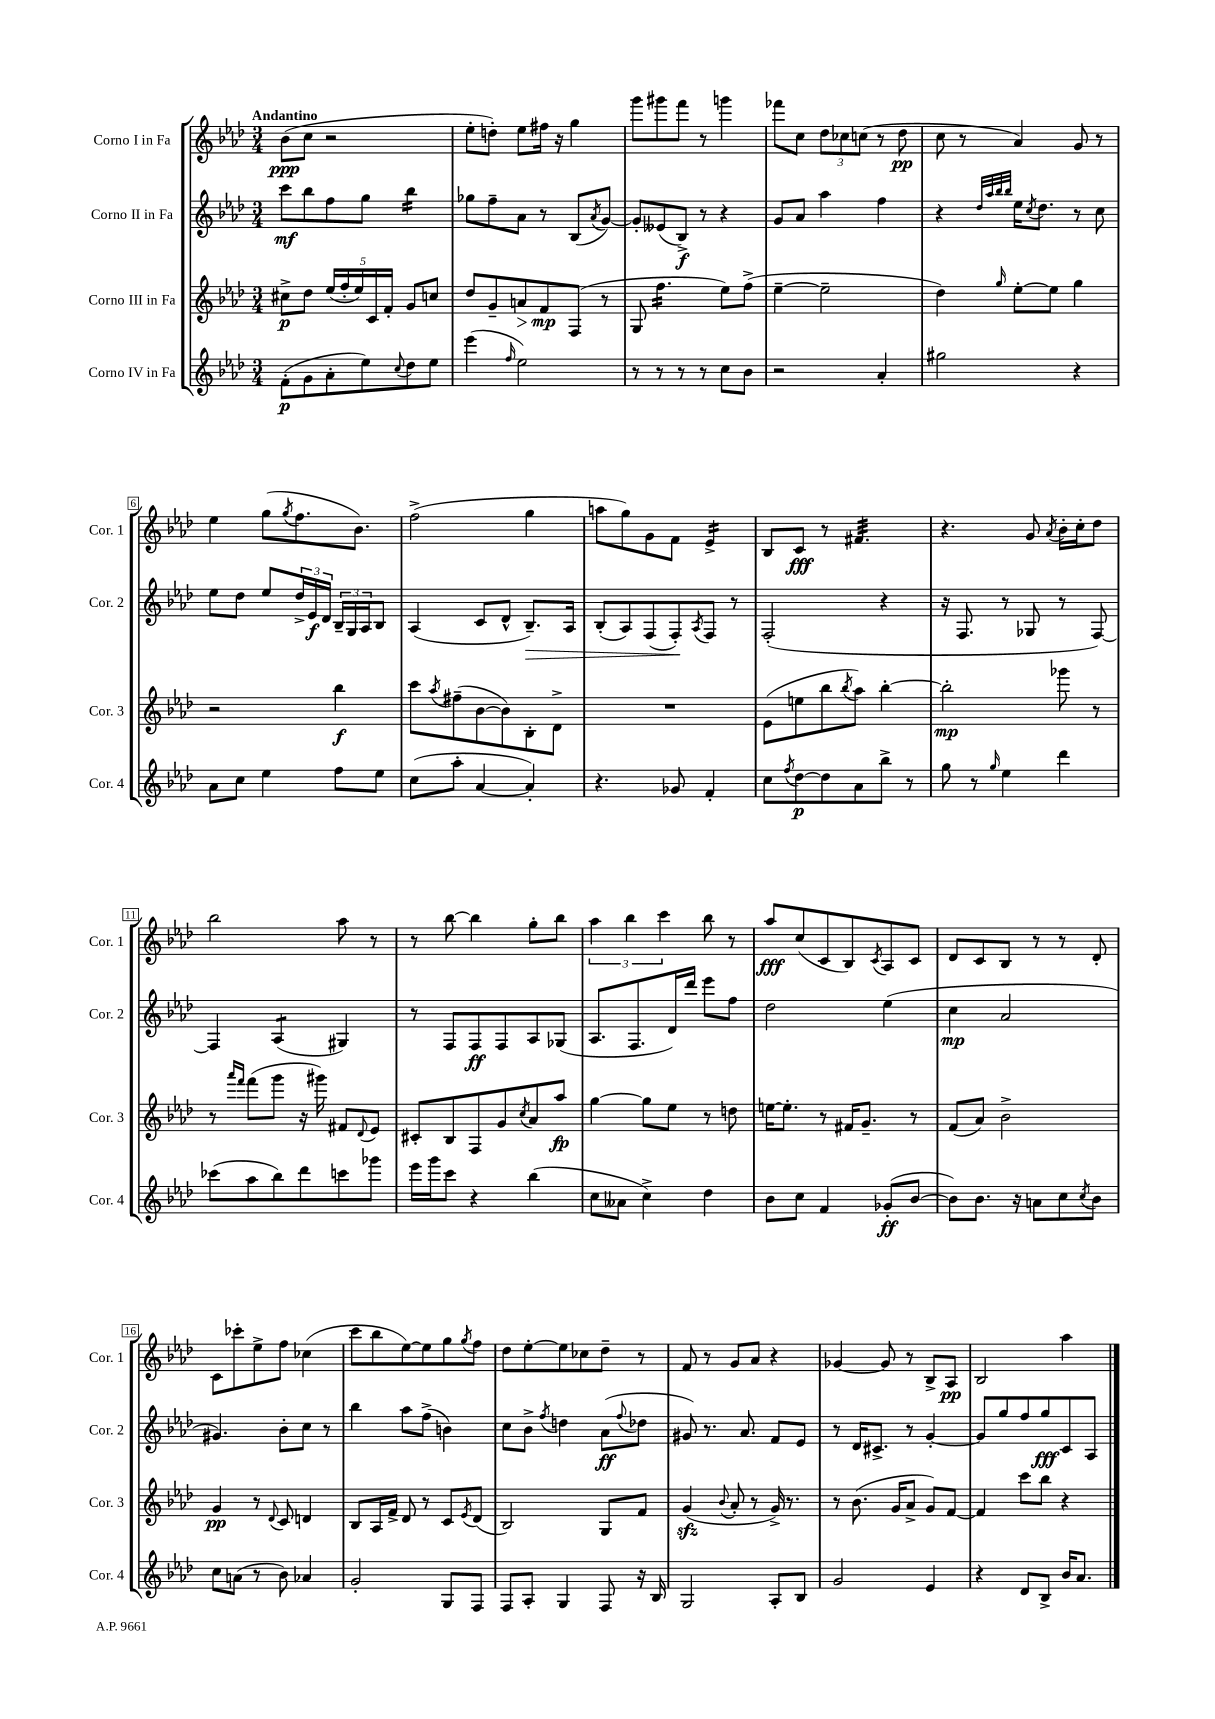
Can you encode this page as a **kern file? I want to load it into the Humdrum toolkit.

**kern	**kern	**kern	**kern
*staff4	*staff3	*staff2	*staff1
*clefG2	*clefG2	*clefG2	*clefG2
*k[b-e-a-d-]	*k[b-e-a-d-]	*k[b-e-a-d-]	*k[b-e-a-d-]
*M3/4	*M3/4	*M3/4	*M3/4
(8f'\L	8cc#^\L	8ccc\L	(8b-\L
8g\	8dd-\J	8bb-\	8cc\J
8a-'\	(20ee-/LL	8ff\	2r
.	20ff'/	.	.
.	20ee-/)	.	.
8ee-\)	.	8gg\J	.
.	20c/	.	.
.	20f'/JJ	.	.
8qqcc/	.	.	.
8dd-\	8g/L	4bb-\	.
8ee-\J	8cc/J	.	.
=	=	=	=
(4eee-\	8dd-/L	8gg-\L	8ee-'\L
.	8g~/	8ff~\	8dd'\J)
16qqff/	.	.	.
2ee-\)	8a/	8a-\J	8ee-\L
.	8f/	8r	16ff#\Jk
.	.	.	16r
.	(8F/J	(8B-/L	4gg\
.	.	8qa-/	.
.	8r	[8g/J)	.
=	=	=	=
8r	8G/	8g'/]L	8ggg\L
8r	4.ff\	(8e--/	8ggg#\
8r	.	8B-^/J)	8fff\J
8r	.	8r	8r
8cc\L	8ee-\L)	4r	4ggg\
8b-\J	(8ff^\J	.	.
=	=	=	=
2r	[4ee-~\	8g/L	8fff-\L
.	.	8a-/J	8cc\J
.	2ee-~\]	4aa-\	12dd-\L
.	.	.	12cc-\
.	.	.	(12cc\J
4a-'/	.	4ff\	8r
.	.	.	8dd-\
=	=	=	=
2gg#\	4dd-\)	4r	8cc\
.	.	.	8r
.	.	32qqdd-/LLL	.
.	.	32qqaa-/	.
.	.	32qqbb-/	.
.	16qqgg/	32qqbb-/JJJ	.
.	[8ee-'\L	16ee-\LK	4a-/)
.	.	8qcc/	.
.	.	8.dd-\J	.
.	8ee-\]J	.	.
4r	4gg\	8r	8g/
.	.	8cc\	8r
=	=	=	=
8a-\L	2r	8ee-\L	4ee-\
8cc\J	.	8dd-\J	.
4ee-\	.	8ee-/L	(8gg\L
.	.	.	8qgg/
.	.	24dd-^/L	8.ff\
.	.	24e-/	.
.	.	24d-/JJ	.
8ff\L	4bb-\	24B-~/LL	.
.	.	24G/	.
.	.	.	8.b-\J)
.	.	24A-/J	.
8ee-\J	.	8B-/J	.
=	=	=	=
(8cc\L	8ccc\L	(4A-/	(2ff^\
.	8qaa-/	.	.
8aa-'\J	(8ff#~\	.	.
[4a-/	[8b-\	8c/L	.
.	8b-\])	8d-^^/J	.
4a-'/])	8B-'\	8.B-~/L)	4gg\
.	8d-^\J	.	.
.	.	16A-/Jk	.
=	=	=	=
4.r	2.r	(8B-'/L	8aa\L
.	.	8A-/)	8gg\)
.	.	(8F/	8g\
8g-/	.	8F'/)	8f\J
.	.	8qA-/	.
4f'/	.	8F/J	4e-^/
.	.	8r	.
=	=	=	=
8cc\L	(8e-\L	(2F'/	8B-/L
8qff/	.	.	.
[8dd-\	8ee\	.	8c/J
8dd-\]	8bb-\	.	8r
.	8qbb-/	.	.
8a-\	8aa-\J)	.	4.f#/
8bb-^\J	[4bb-'\	4r	.
8r	.	.	.
=	=	=	=
8gg\	2bb-'\]	16r	4.r
.	.	8.F/	.
8r	.	.	.
16qqgg/	.	.	.
4ee-\	.	8r	.
.	.	8G-/	8g/
.	.	.	8qa-/
4ddd-\	8ggg-\	8r	16b-'\LL
.	.	.	16cc'\J
.	8r	[8F/)	8dd-\J
=	=	=	=
(8ccc-\L	8r	4F/]	2bb-\
.	16qqaaa-/LL	.	.
.	16qqfff/JJ	.	.
8aa-\	(8fff\L	.	.
8bb-\)	8ggg\J	(4A-/	.
8ddd-\	16r	.	.
.	16ggg#\)	.	.
8ccc\	8f#/L	4G#/)	8aa-\
.	8qqd-/	.	.
8ggg-\J	8e-/J	.	8r
=	=	=	=
16eee-\LL	8c#'/L	8r	8r
16ggg\J	.	.	.
8ccc\J	8B-/	8F/L	[8bb-\
4r	8F/	8F/	4bb-\]
.	8g/	8F/	.
.	8qcc/	.	.
(4bb-\	8a-/	8A-/	8gg'\L
.	8aa-/J	(8G-/J	8bb-\J
=	=	=	=
8cc\L	[4gg\	8.A-/L	6aa-\
8a--\J	.	.	.
.	.	.	6bb-\
.	.	8.F/	.
4cc^\)	8gg\]L	.	.
.	.	.	6ccc\
.	8ee-\J	16d-/L)	.
.	.	16ddd-/JJ	.
4dd-\	8r	8eee-\L	8bb-\
.	8dd\	8ff\J	8r
=	=	=	=
8b-\L	[16ee\LK	2dd-\	8aa-/L
.	8.ee'\]J	.	.
8cc\J	.	.	(8cc/
4f/	8r	.	8c/
.	16f#/LK	.	8B-/)
.	8.g~/J	.	.
.	.	.	8qc/
(8g-'/L	.	(4ee-\	8A-/
[8b-/J	8r	.	8c/J
=	=	=	=
8b-\]L)	(8f/L	4cc\	8d-/L
8.b-\J	8a-/J)	.	8c/
.	2b-^\	2a-/	8B-/J
16r	.	.	.
8a\L	.	.	8r
8cc\	.	.	8r
8qcc/	.	.	.
8b-\J	.	.	8d-'/
=	=	=	=
8cc\L	4g/	4.g#/)	8c\L
(8a\J	.	.	8ccc-'\
8r	8r	.	8ee-^\
.	8qqd-/	.	.
8b-\)	8c/	8b-'\L	8ff\J
4a-/	4d/	8cc\J	(4cc-\
.	.	8r	.
=	=	=	=
2g'/	8B-/L	4bb-\	8ccc\L
.	16A-/L	.	8bb-\
.	16f^/JJ	.	.
.	8d-/	8aa-\L	[8ee-\)
.	8r	(8ff^\J	8ee-\]
8G/L	8c/L	4b\)	8gg\
.	8qe-/	.	8qgg/
8F/J	(8d-/J	.	8ff\J
=	=	=	=
8F/L	2B-/)	8cc\L	8dd-\L
8A-'/J	.	8b-^\J	[8ee-'\
.	.	8qff/	.
4G/	.	4dd\	8ee-\]
.	.	.	8cc-\
8F/	8G/L	(8a-\L	8dd-~\J
.	.	8qqff/	.
16r	8f/J	8dd-\J	8r
16B-/	.	.	.
=	=	=	=
2G/	(4g/	8g#/)	8f/
.	.	8.r	8r
.	8qqb-/	.	.
.	8a-'/	.	8g/L
.	.	8.a-/	.
.	8r	.	8a-/J
8A-'/L	16g^/)	8f/L	4r
.	8.r	.	.
8B-/J	.	8e-/J	.
=	=	=	=
2g/	8r	8r	[4g-/
.	(8.b-\	16d-/LK	.
.	.	8.c#^/J	.
.	.	.	8g-/]
.	16g/LK	.	.
.	8a-^/J	8r	8r
4e-/	8g/L)	[4g'/	8B-^/L
.	[8f/J	.	8A-/J
=	=	=	=
4r	4f/]	8g/]L	2B-/
.	.	8gg/	.
8d-/L	8ccc\L	8ff/	.
8B-^/J	8bb-\J	8gg/	.
16b-/LK	4r	8c/	4aa-\
8.a-/J	.	.	.
.	.	8A-/J	.
==	==	==	==
*-	*-	*-	*-
